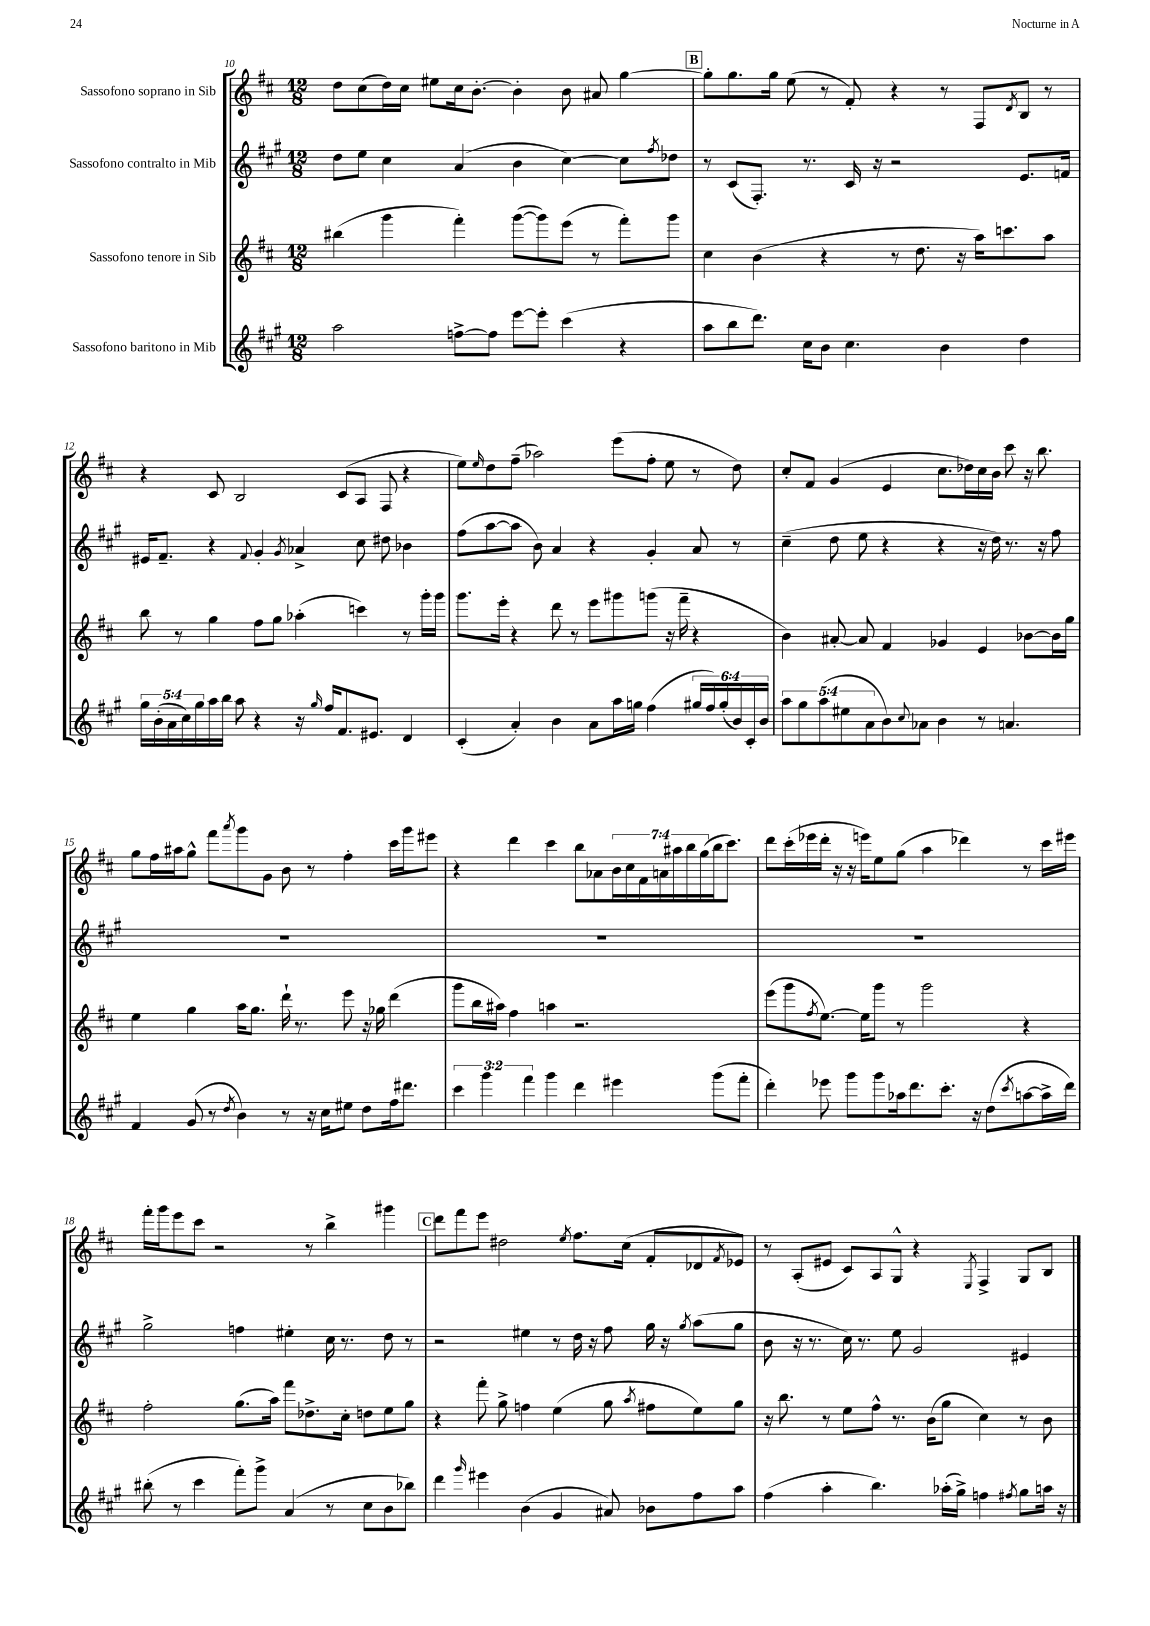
<<
\new StaffGroup <<
\new Staff = "s0" \with { instrumentName = "Sassofono soprano in Sib" } {
    \clef treble \key d \major \numericTimeSignature \time 12/8 \override Staff.TupletNumber.text = #tuplet-number::calc-fraction-text
    d''8 cis''8( d''16) cis''16 eis''8 cis''16 b'8.~-. b'4-. b'8 ais'8 g''4~ |
    \mark \markup { \box "B" } g''8-. g''8. g''16 e''8( r8 fis'8-.) r4 r8 fis8 \acciaccatura { d'8 } b8 r8 |
    r4 cis'8 b2 cis'8( a8 fis8 r4 |
    e''8) \grace { e''16 } d''8 fis''8--( aes''2) e'''8( fis''8-. e''8 r8 d''8) |
    cis''8-. fis'8 g'4( e'4 cis''8. des''16) cis''16 b'16 cis'''8 r16 b''8. |
    g''8 fis''16 ais''16 g''8-^ fis'''8 \acciaccatura { a'''8 } g'''8 g'8 b'8 r8 fis''4-. cis'''16 g'''16 eis'''8 |
    r4 d'''4 cis'''4 b''8 aes'8 \tuplet 7/4 { b'16 cis''16 fis'16 a'16 ais''16 b''16 g''16( } b''16 cis'''8.) |
    d'''8 cis'''16-.( ees'''16 d'''16-. r16 r16 e'''16) e''8 g''8( a''4 des'''4) r8 cis'''16 eis'''16 |
    fis'''16-. g'''16 e'''8 cis'''8 r2 r8 b''4-> gis'''4 |
    \mark \markup { \box "C" } d'''8 fis'''8 e'''8 dis''2 \acciaccatura { e''8 } fis''8. cis''16( fis'8-. des'8 \acciaccatura { fis'8 } ees'8) |
    r8 a8-.( eis'8 cis'8) a8 g8-^ r4 \acciaccatura { e8 } fis4-> g8 b8 \bar "|." |
}
\new Staff = "s1" \with { instrumentName = "Sassofono contralto in Mib" } {
    \clef treble \key a \major \numericTimeSignature \time 12/8
    d''8 e''8 cis''4 a'4( b'4 cis''4~) cis''8 \acciaccatura { fis''8 } des''8 |
    \mark \markup { \box "B" } r8 cis'8( fis8.-.) r8. cis'16 r16 r2 e'8. f'16 |
    eis'16 fis'8.-- r4 \appoggiatura { fis'8 } gis'4-. \acciaccatura { gis'8 } aes'4-> cis''8 dis''8 bes'4 |
    fis''8( a''8~ a''8 b'8) a'4 r4 gis'4-. a'8 r8 |
    cis''4--( d''8 e''8 r4 r4 r16 d''16) r8. r16 fis''8 |
    R1. |
    R1. |
    R1. |
    gis''2-> f''4 eis''4-. cis''16 r8. d''8 r8 |
    \mark \markup { \box "C" } r2 eis''4 r8 d''16 r16 fis''8 gis''16 r16 \acciaccatura { gis''8 } a''8( gis''8 |
    b'8 r16 r8. cis''16) r8. e''8 gis'2 eis'4 \bar "|." |
}
\new Staff = "s2" \with { instrumentName = "Sassofono tenore in Sib" } {
    \clef treble \key d \major \numericTimeSignature \time 12/8
    bis''4( g'''4 fis'''4-.) g'''8~( g'''8) e'''8( r8 fis'''8-.) g'''8 |
    \mark \markup { \box "B" } cis''4 b'4( r4 r8 d''8. r16 a''16) c'''8. a''8 |
    b''8 r8 g''4 fis''8 g''8 aes''4-.( c'''4) r8 g'''16-. g'''16 |
    g'''8. e'''16-. r4 d'''8 r8 e'''8 gis'''8 g'''8( r16 fis'''16-- r4 |
    b'4) ais'8~-. ais'8 fis'4 ges'4 e'4 bes'8~ bes'16 g''16 |
    e''4 g''4 a''16 g''8. d'''16-! r8. e'''8 r16 ges''16 d'''4( |
    g'''8 b''16 ais''16) fis''4 a''4 r2. |
    e'''8( g'''8 \acciaccatura { fis''8 } e''8.~) e''16 g'''8 r8 g'''2 r4 |
    fis''2-. g''8.( a''16) fis'''8 des''8.-> cis''16-. d''8 e''8 g''8 |
    \mark \markup { \box "C" } r4 fis'''8-. g''8-> f''4 e''4( g''8 \acciaccatura { a''8 } fis''8 e''8) g''8 |
    r16 b''8. r8 e''8 fis''8-^ r8. b'16( g''8 cis''4) r8 b'8 \bar "|." |
}
\new Staff = "s3" \with { instrumentName = "Sassofono baritono in Mib" } {
    \clef treble \key a \major \numericTimeSignature \time 12/8 \override Staff.TupletNumber.text = #tuplet-number::calc-fraction-text
    a''2 f''8~-> f''8 e'''8~ e'''8-. cis'''4( r4 |
    \mark \markup { \box "B" } a''8 b''8 d'''8.) cis''16 b'8 cis''4. b'4 d''4 |
    \tuplet 5/4 { gis''16 b'16-.( a'16 cis''16) gis''16 } a''16 b''16 a''8 r4 r16 \grace { gis''16 } fis''16 fis'8. eis'8. d'4 |
    cis'4-.( a'4-.) b'4 a'8 a''16 g''16 fis''4( \tuplet 6/4 { gis''16 fis''16) gis''16-.( b'16) cis'16-. b'16 } |
    \tuplet 5/4 { a''8 gis''8 a''8( eis''8 a'8 } b'8) \appoggiatura { cis''8 } aes'8 b'4 r8 a'4. |
    fis'4 gis'8( r8 \acciaccatura { d''8 } b'4) r8 r16 cis''16 eis''8 d''8 fis''16 dis'''8. |
    \tuplet 3/2 { cis'''4 gis'''4 fis'''4 } gis'''4 d'''4 eis'''4 gis'''8( fis'''8-. |
    d'''4-.) ees'''8 gis'''8 gis'''8 aes''16 d'''8. cis'''8.-. r16 d''8( \acciaccatura { cis'''8 } a''8~ a''16-> d'''16) |
    bis''8-.( r8 cis'''4 fis'''8-.) gis'''8-> a'4( r8 cis''8 b'8 bes''8) |
    \mark \markup { \box "C" } d'''4 \grace { gis'''16 } eis'''4 b'4( gis'4 ais'8) bes'8 fis''8 a''8 |
    fis''4( a''4-. b''4.) aes''16-.( gis''16->) f''4 \acciaccatura { fis''8 } gis''8 a''16 r16 \bar "|." |
}
>>
>>
\layout { \context { \Score currentBarNumber = #10 } }
